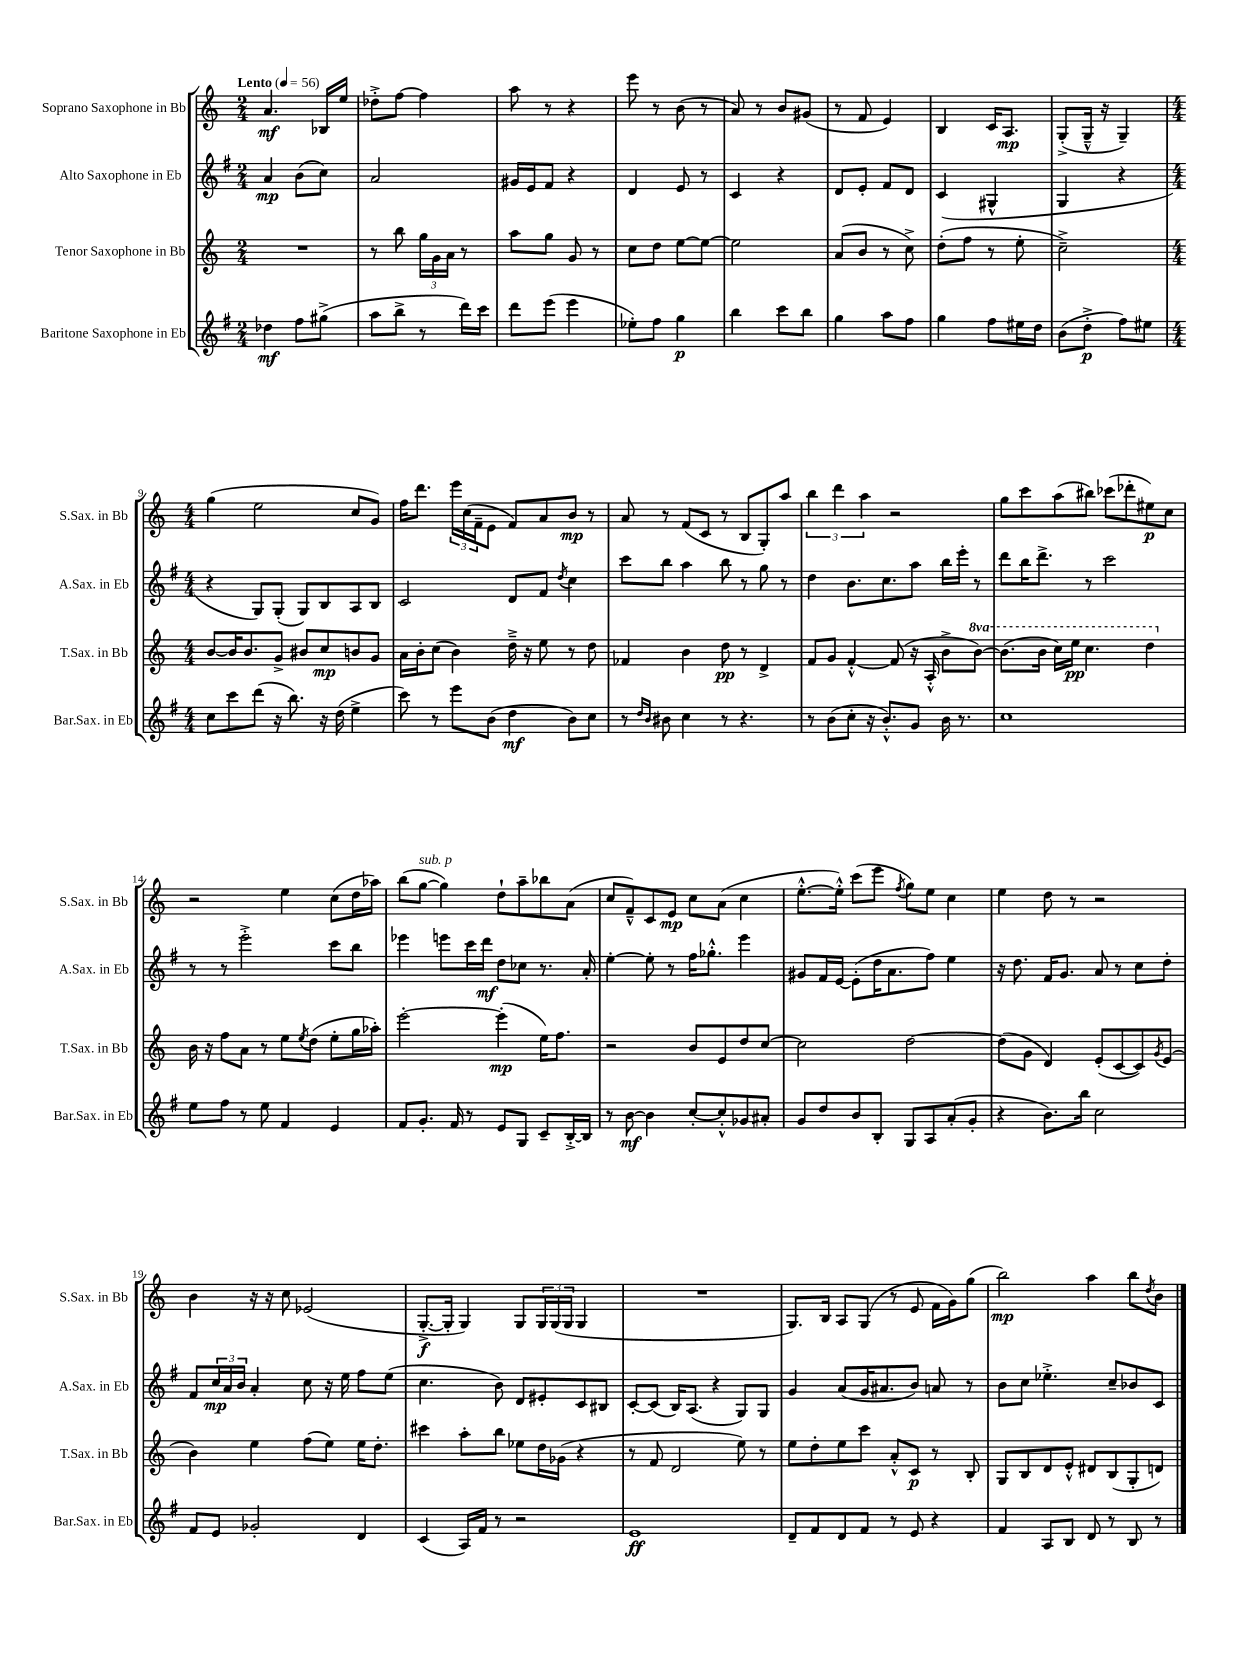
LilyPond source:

<<
\new StaffGroup <<
\new Staff = "s0" \with { instrumentName = "Soprano Saxophone in Bb" shortInstrumentName = "S.Sax. in Bb" } {
    \clef treble \key c \major \numericTimeSignature \time 2/4 \tempo "Lento" 4 = 56
    a'4.\mf bes16 e''16 |
    des''8-.-> f''8~ f''4 |
    a''8 r8 r4 |
    e'''8 r8 b'8( r8 |
    a'8) r8 b'8 gis'8( |
    r8 f'8 e'4) |
    b4 c'16 a8.\mp |
    g8-.->( g16---^ r16 g4--) |
    \numericTimeSignature \time 4/4 g''4( e''2 c''8 g'8) |
    f''16 d'''8. \tuplet 3/2 { e'''16 c''16( f'16-- } e'8 f'8) a'8 b'8\mp r8 |
    a'8 r8 f'8( c'8 r8 b8 g8-.) a''8 |
    \tuplet 3/2 { b''4 d'''4 a''4 } r2 |
    g''8 c'''8 a''8( bis''8) ces'''8( des'''8-. eis''8\p) c''8 |
    r2 e''4 c''8( d''16 aes''16) |
    b''8( g''8~^\markup { \italic "sub. p" } g''4) d''8-! a''8-- bes''8 a'8( |
    c''8 f'8---^) c'8 e'8\mp c''8 a'8( c''4 |
    e''8.~-.-^ e''16-.-^) c'''8( e'''8 \acciaccatura { f''8 } g''8) e''8 c''4 |
    e''4 d''8 r8 r2 |
    b'4 r16 r16 c''8 ees'2( |
    g8.~-.->\f g16-. g4) g8 \tuplet 3/2 { g16 g16( g16 } g4 |
    R1 |
    g8.) b16 a8 g8( r8 e'8 f'16 g'16) g''8( |
    b''2\mp) a''4 b''8 \acciaccatura { d''8 } b'8 \bar "|." |
}
\new Staff = "s1" \with { instrumentName = "Alto Saxophone in Eb" shortInstrumentName = "A.Sax. in Eb" } {
    \clef treble \key g \major \numericTimeSignature \time 2/4
    a'4\mp b'8( c''8) |
    a'2 |
    gis'16 e'16 fis'8 r4 |
    d'4 e'8 r8 |
    c'4 r4 |
    d'8 e'8-. fis'8 d'8 |
    c'4( gis4-^ |
    g4 r4 |
    \numericTimeSignature \time 4/4 r4 g8) g8-.( g8) b8 a8 b8 |
    c'2 d'8 fis'8 \acciaccatura { d''8 } c''4 |
    c'''8 b''8 a''4 b''8 r8 g''8 r8 |
    d''4 b'8. c''8. a''8 b''16 e'''16-. r8 |
    d'''8 b''16 d'''8.-> r8 c'''2 |
    r8 r8 e'''2-.-> c'''8 b''8 |
    ees'''4 e'''8 c'''16 d'''16\mf d''8 ces''8 r8. a'16-. |
    e''4~-. e''8-. r8 fis''16 ges''8.-.-^ e'''4 |
    gis'8 fis'16 e'16~ e'8-.( d''16 a'8. fis''8) e''4 |
    r16 d''8. fis'16 g'8. a'8 r8 c''8 d''8-. |
    fis'8 \tuplet 3/2 { c''16\mp a'16 b'16 } a'4-. c''8 r16 e''16 fis''8 e''8( |
    c''4. b'8) d'8 eis'8-. c'8 bis8 |
    c'8~-. c'8( b16) a8.( r4 g8) g8 |
    g'4 a'8( g'16 ais'8. b'8) a'8 r8 |
    b'8 c''8 ees''4.-.-> c''8-- bes'8 c'8 \bar "|." |
}
\new Staff = "s2" \with { instrumentName = "Tenor Saxophone in Bb" shortInstrumentName = "T.Sax. in Bb" } {
    \clef treble \key c \major \numericTimeSignature \time 2/4 \set Staff.ottavationMarkups = #ottavation-simple-ordinals
    R2 |
    r8 b''8 \tuplet 3/2 { g''16 g'16 a'16 } r8 |
    a''8 g''8 g'8 r8 |
    c''8 d''8 e''8~ e''8~ |
    e''2 |
    a'8( b'8 r8 c''8->) |
    d''8-.( f''8 r8 e''8-. |
    c''2--->) |
    \numericTimeSignature \time 4/4 b'8~ b'16 b'8. g'8-> bis'8 c''8\mp b'8 g'8 |
    a'16 b'16-. c''8( b'4) d''16---> r16 e''8 r8 d''8 |
    fes'4 b'4 d''8\pp r8 d'4-> |
    f'8 g'8 f'4~-.-^ f'8( r16 a16-.-^ b'8-> \ottava #1 b''8~) |
    b''8.( b''16 c'''16) e'''16\pp c'''4. d'''4 \ottava #0 |
    b'16 r16 f''8 a'8 r8 e''8 \acciaccatura { e''8 } d''8( e''8-. g''16 aes''16-.) |
    e'''2~-. e'''4-.\mp( e''16) f''8. |
    r2 b'8 e'8 d''8 c''8~ |
    c''2 d''2~ |
    d''8( g'8 d'4) e'8-.( c'8~ c'8) \acciaccatura { g'8 } e'8( |
    b'4) e''4 f''8( e''8) e''16 d''8.-. |
    cis'''4 a''8-. b''8 ees''8 d''16 ges'16( r4 |
    r8 f'8 d'2 e''8) r8 |
    e''8 d''8-. e''8 c'''8 a'8-.-^ c'8\p r8 b8-. |
    g8 b8 d'8 e'8-.-^ dis'8 b8( g8-. d'8) \bar "|." |
}
\new Staff = "s3" \with { instrumentName = "Baritone Saxophone in Eb" shortInstrumentName = "Bar.Sax. in Eb" } {
    \clef treble \key g \major \numericTimeSignature \time 2/4
    des''4\mf fis''8 gis''8->( |
    a''8 b''8-> r8 d'''16) c'''16 |
    d'''8 e'''8( e'''4 |
    ees''8-.) fis''8 g''4\p |
    b''4 c'''8 b''8 |
    g''4 a''8 fis''8 |
    g''4 fis''8 eis''16 d''16 |
    b'8( d''8-.->\p fis''8) eis''8 |
    \numericTimeSignature \time 4/4 c''8 c'''8 d'''8( r16 b''8.) r16 d''16( e''4-> |
    c'''8) r8 e'''8 b'8( d''4\mf b'8) c''8 |
    r8 \grace { d''16 b'16 } bis'8 c''4 r8 r4. |
    r8 b'8( c''8-. r16 b'8.-.-^) g'8 b'16 r8. |
    c''1 |
    e''8 fis''8 r8 e''8 fis'4 e'4 |
    fis'8 g'8.-. fis'16 r8 e'8 g8 c'8-- b16~-.-> b16 |
    r8 b'8~\mf b'4 c''8~-. c''8-.-^ ges'8 ais'8-. |
    g'8 d''8 b'8 b8-. g8 a8 a'8-.( g'8-. |
    r4 b'8.) b''16 c''2 |
    fis'8 e'8 ges'2-. d'4 |
    c'4( a16) fis'16 r8 r2 |
    e'1\ff |
    d'8-- fis'8 d'8 fis'8 r8 e'8 r4 |
    fis'4 a8 b8 d'8 r8 b8 r8 \bar "|." |
}
>>
>>
